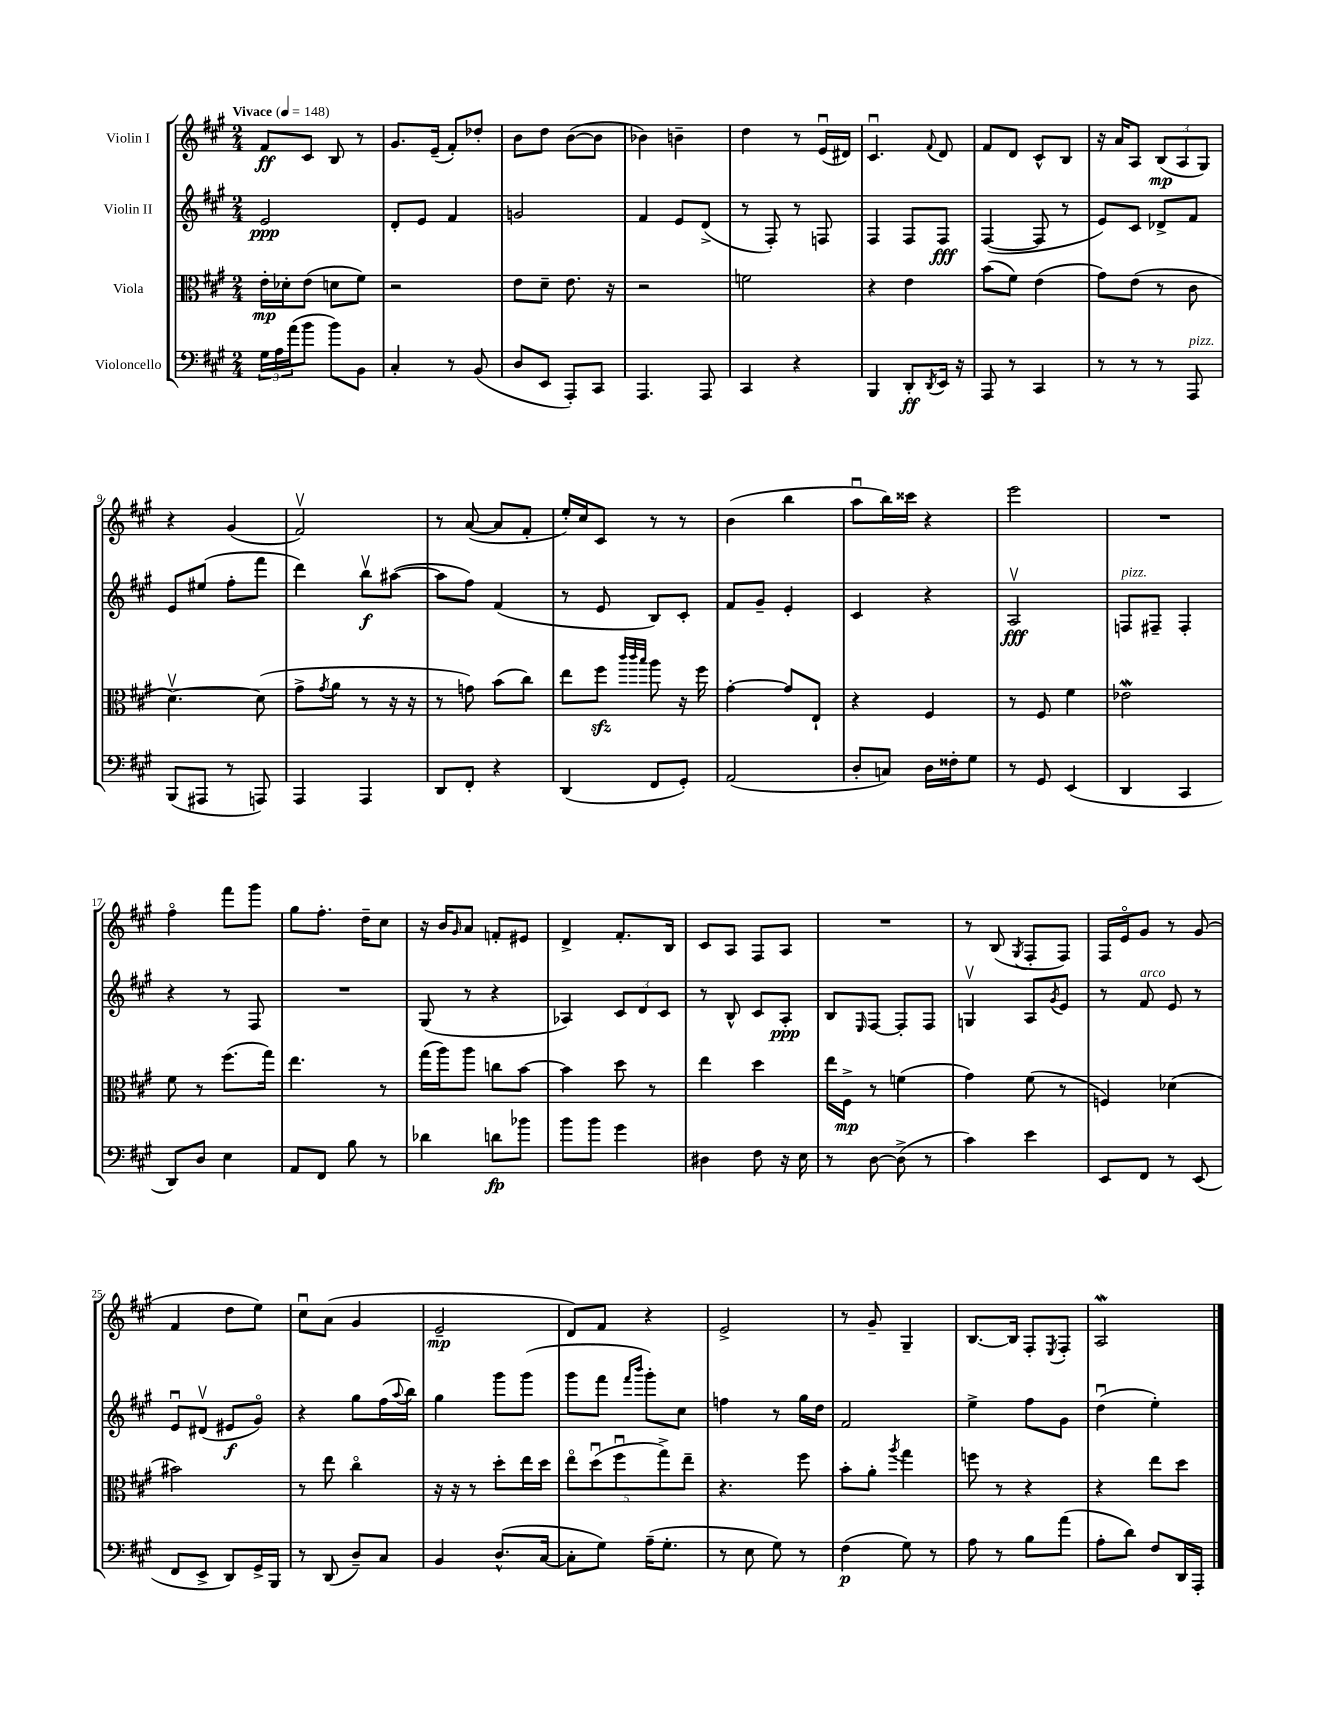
<<
\new StaffGroup <<
\new Staff = "s0" \with { instrumentName = "Violin I" } {
    \clef treble \key a \major \numericTimeSignature \time 2/4 \tempo "Vivace" 4 = 148
    fis'8\ff cis'8 b8 r8 |
    gis'8. e'16--( fis'8-.) des''8-. |
    b'8 d''8 b'8~( b'8 |
    bes'4) b'4-- |
    d''4 r8 e'16\downbow( dis'16) |
    cis'4.\downbow \appoggiatura { fis'8 } d'8 |
    fis'8 d'8 cis'8-^ b8 |
    r16 a'16 a8 \tuplet 3/2 { b8\mp( a8 gis8) } |
    r4 gis'4( |
    fis'2\upbow) |
    r8 a'8~( a'8 fis'8-. |
    e''16-.) cis''16 cis'8 r8 r8 |
    b'4( b''4 |
    a''8\downbow b''16) cisis'''16 r4 |
    e'''2 |
    R2 |
    fis''4\flageolet fis'''8 gis'''8 |
    gis''8 fis''8.-. d''16-- cis''8 |
    r16 b'16 \grace { gis'16 } a'8 f'8-. eis'8 |
    d'4-> fis'8.-. b16 |
    cis'8 a8 fis8 a8 |
    R2 |
    r8 b8( \acciaccatura { gis8 } fis8-. fis8) |
    fis16 e'16\flageolet gis'8 r8 gis'8( |
    fis'4 d''8 e''8) |
    cis''8\downbow a'8( gis'4 |
    e'2--\mp |
    d'8) fis'8 r4 |
    e'2-> |
    r8 gis'8-- gis4-- |
    b8.~ b16 fis8-. \acciaccatura { e8 } fis8-. |
    a2\mordent \bar "|." |
}
\new Staff = "s1" \with { instrumentName = "Violin II" } {
    \clef treble \key a \major \numericTimeSignature \time 2/4
    e'2\ppp |
    d'8-. e'8 fis'4 |
    g'2 |
    fis'4 e'8 d'8->( |
    r8 fis8-.) r8 f8 |
    fis4 fis8 fis8\fff |
    fis4~( fis8 r8 |
    e'8) cis'8 des'8-> fis'8 |
    e'8 eis''8( fis''8-. fis'''8 |
    d'''4) b''8\upbow\f ais''8~( |
    ais''8 fis''8) fis'4( |
    r8 e'8 b8) cis'8-. |
    fis'8 gis'8-- e'4-. |
    cis'4 r4 |
    a2\upbow\fff |
    f8^\markup { \italic "pizz." } fis8-- fis4-. |
    r4 r8 fis8 |
    R2 |
    gis8( r8 r4 |
    aes4) \tuplet 3/2 { cis'8 d'8 cis'8 } |
    r8 b8-^ cis'8 a8-.\ppp |
    b8 \grace { e16 } fis8~ fis8-. fis8 |
    g4\upbow a8 \acciaccatura { gis'8 } e'8 |
    r8 fis'8^\markup { \italic "arco" } e'8 r8 |
    e'8\downbow dis'8\upbow( eis'8\f gis'8\flageolet) |
    r4 gis''8 fis''16( \appoggiatura { a''8 } b''16) |
    gis''4 gis'''8 gis'''8( |
    gis'''8 fis'''8 \grace { fis'''16 b'''16 } gis'''8-.) cis''8 |
    f''4 r8 gis''16 d''16 |
    fis'2 |
    e''4-> fis''8 gis'8 |
    d''4\downbow( e''4-.) \bar "|." |
}
\new Staff = "s2" \with { instrumentName = "Viola" } {
    \clef alto \key a \major \numericTimeSignature \time 2/4
    e'16-.\mp des'16-. e'8( d'8 fis'8) |
    r2 |
    e'8 d'8-- e'8. r16 |
    r2 |
    f'2 |
    r4 e'4 |
    b'8( fis'8) e'4( |
    gis'8) e'8( r8 cis'8 |
    d'4.~\upbow) d'8( |
    gis'8-> \acciaccatura { gis'8 } a'8 r8 r16 r16 |
    r8 g'8) b'8( cis''8) |
    e''8 fis''8\sfz \grace { cis'''32 cis'''32 b''32 } a''8 r16 fis''16 |
    gis'4~-. gis'8 e8-! |
    r4 fis4 |
    r8 fis8 fis'4 |
    ees'2\mordent |
    fis'8 r8 fis''8.( gis''16) |
    e''4. r8 |
    gis''16( a''16) a''8 c''8 b'8~ |
    b'4 d''8 r8 |
    e''4 d''4 |
    e''16 fis16->\mp r8 f'4( |
    gis'4) fis'8( r8 |
    f4) des'4( |
    bis'2) |
    r8 e''8 cis''4\flageolet |
    r16 r16 r8 d''8-. e''16 d''16 |
    \tuplet 5/4 { e''8\flageolet d''8\downbow( fis''8\downbow gis''8->) e''8-- } |
    r4. fis''8 |
    b'8-. a'8-. \acciaccatura { a''8 } gis''4 |
    f''8 r8 r4 |
    r4 e''8 d''8 \bar "|." |
}
\new Staff = "s3" \with { instrumentName = "Violoncello" } {
    \clef bass \key a \major \numericTimeSignature \time 2/4
    \tuplet 3/2 { gis16 a16 a'16( } b'8 b'8) b,8 |
    cis4-. r8 b,8( |
    d8 e,8 a,,8-.) cis,8 |
    a,,4. a,,8 |
    cis,4 r4 |
    b,,4 d,8-.\ff \acciaccatura { d,8 } e,16 r16 |
    a,,8 r8 cis,4 |
    r8 r8 r8 a,,8^\markup { \italic "pizz." } |
    b,,8( ais,,8 r8 a,,8) |
    a,,4 a,,4 |
    d,8 fis,8-. r4 |
    d,4( fis,8 gis,8-.) |
    a,2( |
    d8-. c8) d16 fisis16-. gis8 |
    r8 gis,8 e,4( |
    d,4 cis,4 |
    d,8) d8 e4 |
    a,8 fis,8 b8 r8 |
    des'4 d'8\fp bes'8 |
    b'8 b'8 gis'4 |
    dis4 fis8 r16 e16 |
    r8 d8~ d8->( r8 |
    cis'4) e'4 |
    e,8 fis,8 r8 e,8( |
    fis,8 e,8-> d,8) gis,16-> b,,16 |
    r8 d,8( d8--) cis8 |
    b,4 d8.-^( cis16~ |
    cis8-. gis8) a16--( gis8.-. |
    r8 e8 gis8) r8 |
    fis4\p( gis8) r8 |
    a8 r8 b8 a'8( |
    a8-. d'8) fis8 d,16 a,,16-. \bar "|." |
}
>>
>>
